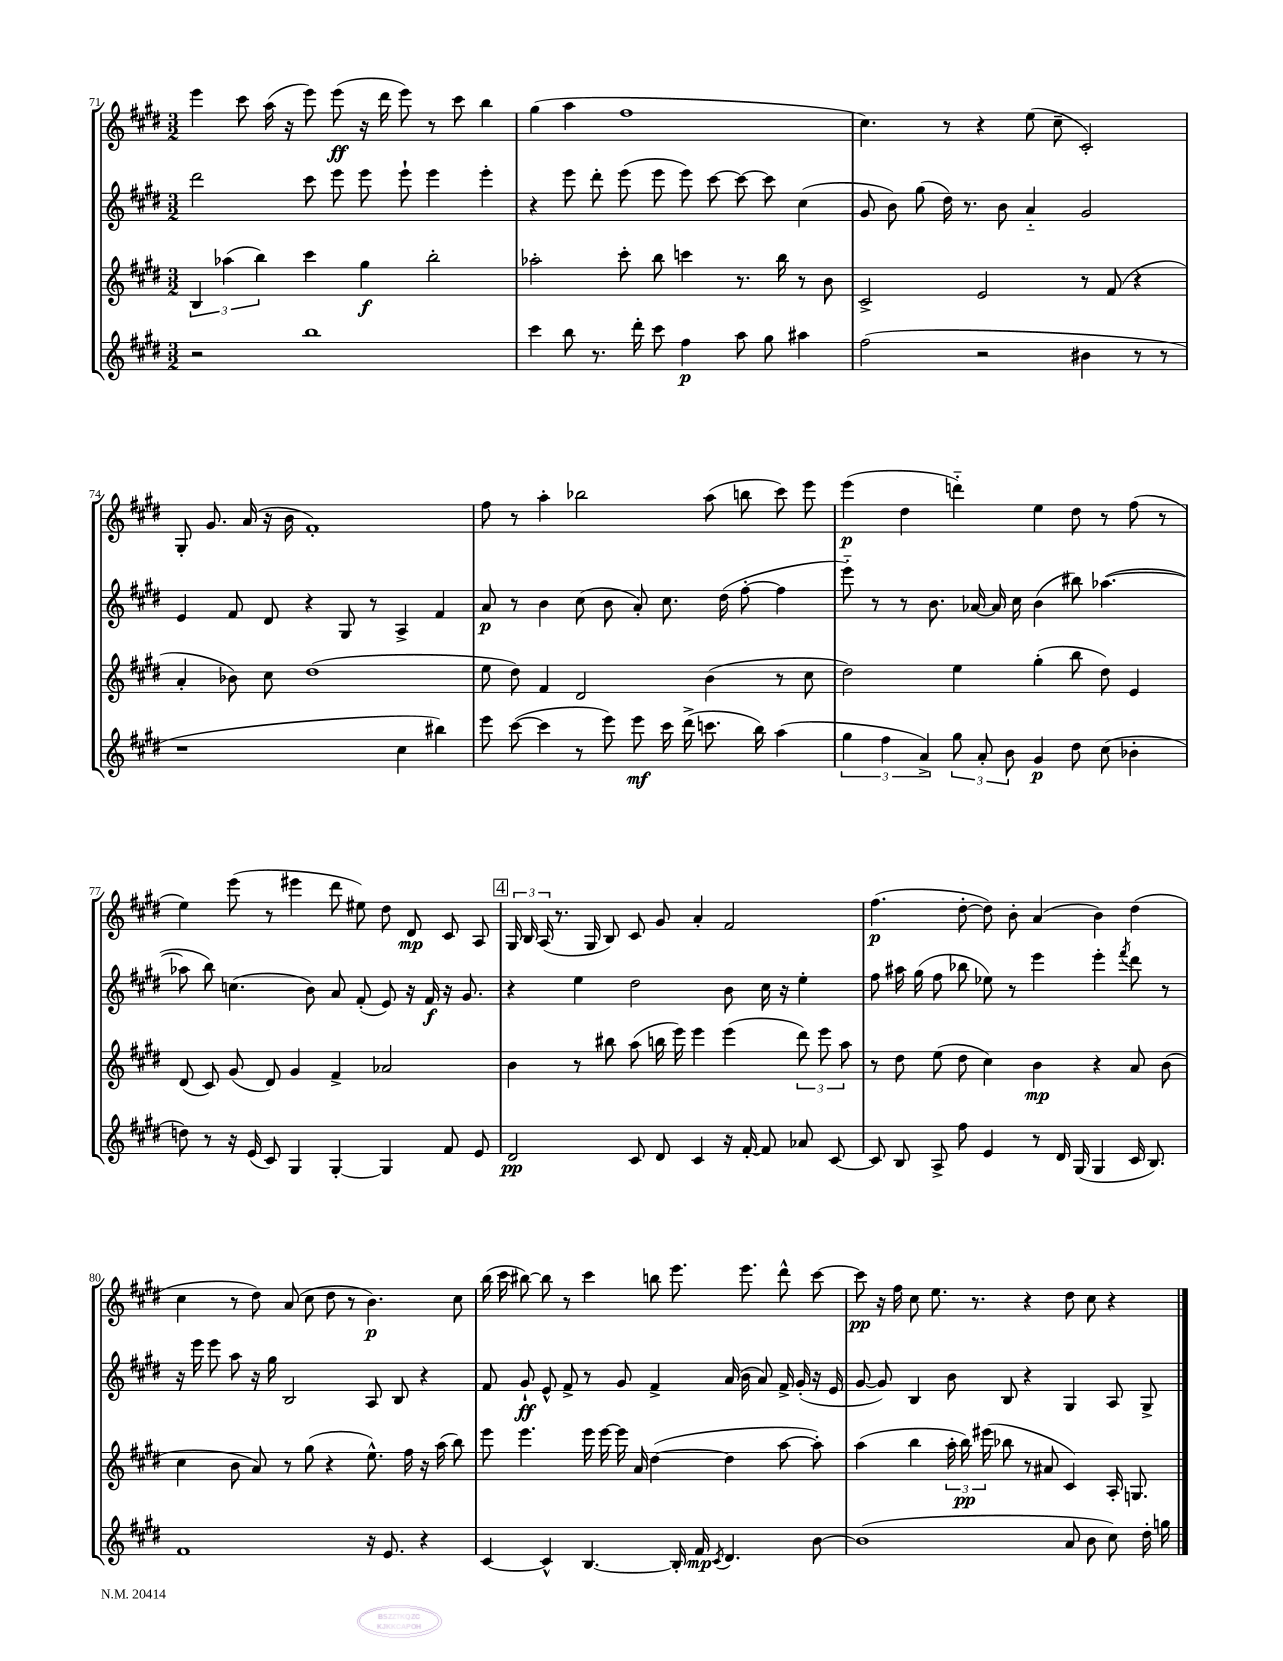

**kern	**dynam	**kern	**dynam	**kern	**dynam	**kern	**dynam
*part4	*part4	*part3	*part3	*part2	*part2	*part1	*part1
*staff4	*staff4	*staff3	*staff3	*staff2	*staff2	*staff1	*staff1
*clefG2	*	*clefG2	*	*clefG2	*	*clefG2	*
*k[f#c#g#d#]	*	*k[f#c#g#d#]	*	*k[f#c#g#d#]	*	*k[f#c#g#d#]	*
*M3/2	*	*M3/2	*	*M3/2	*	*M3/2	*
=71	=71	=71	=71	=71	=71	=71	=71
2r	.	6B/	.	2ddd#\	.	4eee\	.
.	.	(6aa-X\	.	.	.	.	.
.	.	.	.	.	.	8ccc#\	.
.	.	6bb\)	.	.	.	.	.
.	.	.	.	.	.	(16aa\	.
.	.	.	.	.	.	16r	.
1bb	.	4ccc#\	.	8ccc#\	.	8eee\)	.
.	.	.	.	8eee\	.	(8eee\	ff
.	.	4gg#\	f	8eee\	.	16r	.
.	.	.	.	.	.	16ddd#\	.
.	.	.	.	8eee`\	.	8eee\)	.
.	.	2bb'\	.	4eee\	.	8r	.
.	.	.	.	.	.	8ccc#\	.
.	.	.	.	4eee'\	.	4bb\	.
=72	=72	=72	=72	=72	=72	=72	=72
4ccc#\	.	2aa-X'\	.	4r	.	(4gg#\	.
8bb\	.	.	.	8eee\	.	4aa\	.
8.r	.	.	.	8ddd#'\	.	.	.
.	.	8ccc#'\	.	(8eee\	.	1ff#	.
16ddd#'\	.	.	.	.	.	.	.
8ccc#\	.	8bb\	.	8eee\	.	.	.
4ff#\	p	4cccn\	.	8eee\)	.	.	.
.	.	.	.	[8ccc#\	.	.	.
8aa\	.	8.r	.	8ccc#\_	.	.	.
8gg#\	.	.	.	8ccc#\]	.	.	.
.	.	16bb\	.	.	.	.	.
4aa#X\	.	8r	.	(4cc#\	.	.	.
.	.	8b\	.	.	.	.	.
=73	=73	=73	=73	=73	=73	=73	=73
(2ff#\	.	2c#^/	.	8g#/	.	4.cc#\)	.
.	.	.	.	8b\)	.	.	.
.	.	.	.	(8gg#\	.	.	.
.	.	.	.	16dd#\)	.	8r	.
.	.	.	.	8.r	.	.	.
2r	.	2e/	.	.	.	4r	.
.	.	.	.	8b\	.	.	.
.	.	.	.	4a/	.	(8ee\	.
.	.	.	.	.	.	8cc#~\	.
4b#X\	.	8r	.	2g#/	.	2c#'/)	.
.	.	(8f#/	.	.	.	.	.
8r	.	4r	.	.	.	.	.
8r	.	.	.	.	.	.	.
!!LO:LB:g=z
=74	=74	=74	=74	=74	=74	=74	=74
1r	.	4a'/	.	4e/	.	8G#'/	.
.	.	.	.	.	.	8.g#/	.
.	.	8b-X\)	.	8f#/	.	.	.
.	.	.	.	.	.	(16a/	.
.	.	8cc#\	.	8d#/	.	16r	.
.	.	.	.	.	.	16b\	.
.	.	(1dd#	.	4r	.	1f#')	.
.	.	.	.	8G#/	.	.	.
.	.	.	.	8r	.	.	.
4cc#\	.	.	.	4A^/	.	.	.
4bb#X\)	.	.	.	4f#/	.	.	.
=75	=75	=75	=75	=75	=75	=75	=75
8eee\	.	8ee\	.	8a/	p	8ff#\	.
([8ccc#\	.	8dd#\)	.	8r	.	8r	.
4ccc#\]	.	4f#/	.	4b\	.	4aa'\	.
8r	.	2d#/	.	(8cc#\	.	2bb-X\	.
8eee\)	.	.	.	8b\	.	.	.
8eee\	mf	.	.	8a'/)	.	.	.
16ccc#\	.	.	.	8.cc#\	.	.	.
(16ddd#^\	.	.	.	.	.	.	.
8.cccn\	.	(4b\	.	.	.	(8aa\	.
.	.	.	.	(16dd#\	.	.	.
.	.	.	.	[8ff#'\	.	8bbn\	.
16bb\)	.	.	.	.	.	.	.
(4aa\	.	8r	.	4ff#\]	.	8ccc#\)	.
.	.	8cc#\	.	.	.	8eee\	.
=76	=76	=76	=76	=76	=76	=76	=76
6gg#\	.	2dd#\)	.	8eee\)	.	(4eee\	p
.	.	.	.	8r	.	.	.
6ff#\	.	.	.	.	.	.	.
.	.	.	.	8r	.	4dd#\	.
6a^/)	.	.	.	.	.	.	.
.	.	.	.	8.b\	.	.	.
12gg#\	.	4ee\	.	.	.	4dddn\)	.
.	.	.	.	[16a-X/	.	.	.
12a'/	.	.	.	.	.	.	.
.	.	.	.	16a-/]	.	.	.
12b\	.	.	.	.	.	.	.
.	.	.	.	16cc#\	.	.	.
4g#/	p	(4gg#'\	.	(4b\	.	4ee\	.
8dd#\	.	8bb\	.	8bb#X\)	.	8dd#\	.
(8cc#\	.	8dd#\)	.	([4.aa-X\	.	8r	.
4b-X'\	.	4e/	.	.	.	(8ff#\	.
.	.	.	.	.	.	8r	.
!!LO:LB:g=z
=77	=77	=77	=77	=77	=77	=77	=77
8ddn\)	.	(8d#/	.	8aa-X\]	.	4ee\)	.
8r	.	8c#/)	.	8bb\)	.	.	.
16r	.	(8g#/	.	(4.ccn\	.	(8eee\	.
(16e/	.	.	.	.	.	.	.
8c#/)	.	8d#/)	.	.	.	8r	.
4G#/	.	4g#/	.	.	.	4eee#X\	.
.	.	.	.	8b\)	.	.	.
[4G#'/	.	4f#^/	.	8a/	.	8ddd#\	.
.	.	.	.	(8f#'/	.	8ee#X\)	.
4G#/]	.	2a-X/	.	8e/)	.	8dd#\	.
.	.	.	.	16r	.	8d#/	mp
.	.	.	.	16f#/	f	.	.
8f#/	.	.	.	16r	.	8c#/	.
.	.	.	.	8.g#/	.	.	.
8e/	.	.	.	.	.	8A/	.
!!LO:REH:place=s1:t=4
=78	=78	=78	=78	=78	=78	=78	=78
2d#/	pp	4b\	.	4r	.	24G#/	.
.	.	.	.	.	.	24B/	.
.	.	.	.	.	.	(24A/	.
.	.	.	.	.	.	8.r	.
.	.	8r	.	4ee\	.	.	.
.	.	.	.	.	.	16G#/	.
.	.	8bb#X\	.	.	.	8B/)	.
8c#/	.	(8aa\	.	2dd#\	.	8c#/	.
8d#/	.	16bbn\	.	.	.	8g#/	.
.	.	16eee\)	.	.	.	.	.
4c#/	.	4eee\	.	.	.	4a'/	.
16r	.	(4eee\	.	8b\	.	2f#/	.
[16f#'/	.	.	.	.	.	.	.
8f#/]	.	.	.	16cc#\	.	.	.
.	.	.	.	16r	.	.	.
8a-X/	.	12ddd#\)	.	4ee'\	.	.	.
.	.	12eee\	.	.	.	.	.
[8c#/	.	.	.	.	.	.	.
.	.	12aa\	.	.	.	.	.
=79	=79	=79	=79	=79	=79	=79	=79
8c#/]	.	8r	.	8ff#\	.	(4.ff#\	p
8B/	.	8dd#\	.	16aa#X\	.	.	.
.	.	.	.	(16gg#\	.	.	.
8A^/	.	(8ee\	.	8ff#\	.	.	.
8ff#\	.	8dd#\	.	8bb-X\	.	[8dd#'\	.
4e/	.	4cc#\)	.	8ee-X\)	.	8dd#\])	.
.	.	.	.	8r	.	8b'\	.
8r	.	4b\	mp	4eee\	.	(4a/	.
16d#/	.	.	.	.	.	.	.
(16G#/	.	.	.	.	.	.	.
4G#/	.	4r	.	4eee'\	.	4b\)	.
.	.	.	.	8qfff#/	.	.	.
16c#/	.	8a/	.	8ddd#\	.	(4dd#\	.
8.B/)	.	.	.	.	.	.	.
.	.	(8b\	.	8r	.	.	.
!!LO:LB:g=z
=80	=80	=80	=80	=80	=80	=80	=80
1f#	.	4cc#\	.	16r	.	4cc#\	.
.	.	.	.	16eee\	.	.	.
.	.	.	.	8eee\	.	.	.
.	.	8b\	.	8aa\	.	8r	.
.	.	8a/)	.	16r	.	8dd#\)	.
.	.	.	.	16gg#\	.	.	.
.	.	8r	.	2B/	.	(8a/	.
.	.	(8gg#\	.	.	.	8cc#\	.
.	.	4r	.	.	.	8dd#\	.
.	.	.	.	.	.	8r	.
16r	.	8.ee^^\)	.	8A/	.	4.b\)	p
8.e/	.	.	.	.	.	.	.
.	.	.	.	8B/	.	.	.
.	.	16ff#\	.	.	.	.	.
4r	.	16r	.	4r	.	.	.
.	.	(16aa\	.	.	.	.	.
.	.	8bb\)	.	.	.	8cc#\	.
=81	=81	=81	=81	=81	=81	=81	=81
[4c#/	.	8eee\	.	8f#/	.	(16bb\	.
.	.	.	.	.	.	16ccc#\	.
.	.	4.eee\	.	8g#`/	ff	[8bb#X\)	.
4c#^^/]	.	.	.	8e^^/	.	8bb#\]	.
.	.	.	.	8f#^/	.	8r	.
[4.B/	.	16eee\	.	8r	.	4ccc#\	.
.	.	[16eee\	.	.	.	.	.
.	.	16eee\]	.	8g#/	.	.	.
.	.	16a/	.	.	.	.	.
.	.	([4dd#\	.	4f#^/	.	8bbn\	.
16B'/]	.	.	.	.	.	8.eee\	.
16f#/	mp	.	.	.	.	.	.
8qc#/	.	.	.	.	.	.	.
4.d#/	.	4dd#\]	.	(16a/	.	.	.
.	.	.	.	16b\	.	8.eee\	.
.	.	.	.	8a/)	.	.	.
.	.	[8aa\	.	16f#^/	.	8ddd#^^\	.
.	.	.	.	(16g#'/	.	.	.
[8b\	.	8aa'\])	.	16r	.	[8ccc#\	.
.	.	.	.	16e/	.	.	.
=82	=82	=82	=82	=82	=82	=82	=82
(1b]	.	(4aa\	.	[8g#/	.	8ccc#\]	pp
.	.	.	.	8g#/])	.	16r	.
.	.	.	.	.	.	16ff#\	.
.	.	4bb\	.	4B/	.	8cc#\	.
.	.	.	.	.	.	8.ee\	.
.	.	24aa'\	.	8b\	.	.	.
.	.	24bb\)	pp	.	.	.	.
.	.	.	.	.	.	8.r	.
.	.	(24eee#X\	.	.	.	.	.
.	.	8bb-X\	.	8B/	.	.	.
.	.	8r	.	4r	.	4r	.
.	.	8a#X/	.	.	.	.	.
8a/	.	4c#/)	.	4G#/	.	8dd#\	.
8b\	.	.	.	.	.	8cc#\	.
8cc#\)	.	16A'/	.	8A/	.	4r	.
.	.	8.Gn/	.	.	.	.	.
16dd#'\	.	.	.	8G#^/	.	.	.
16ggn\	.	.	.	.	.	.	.
==	==	==	==	==	==	==	==
*-	*-	*-	*-	*-	*-	*-	*-
